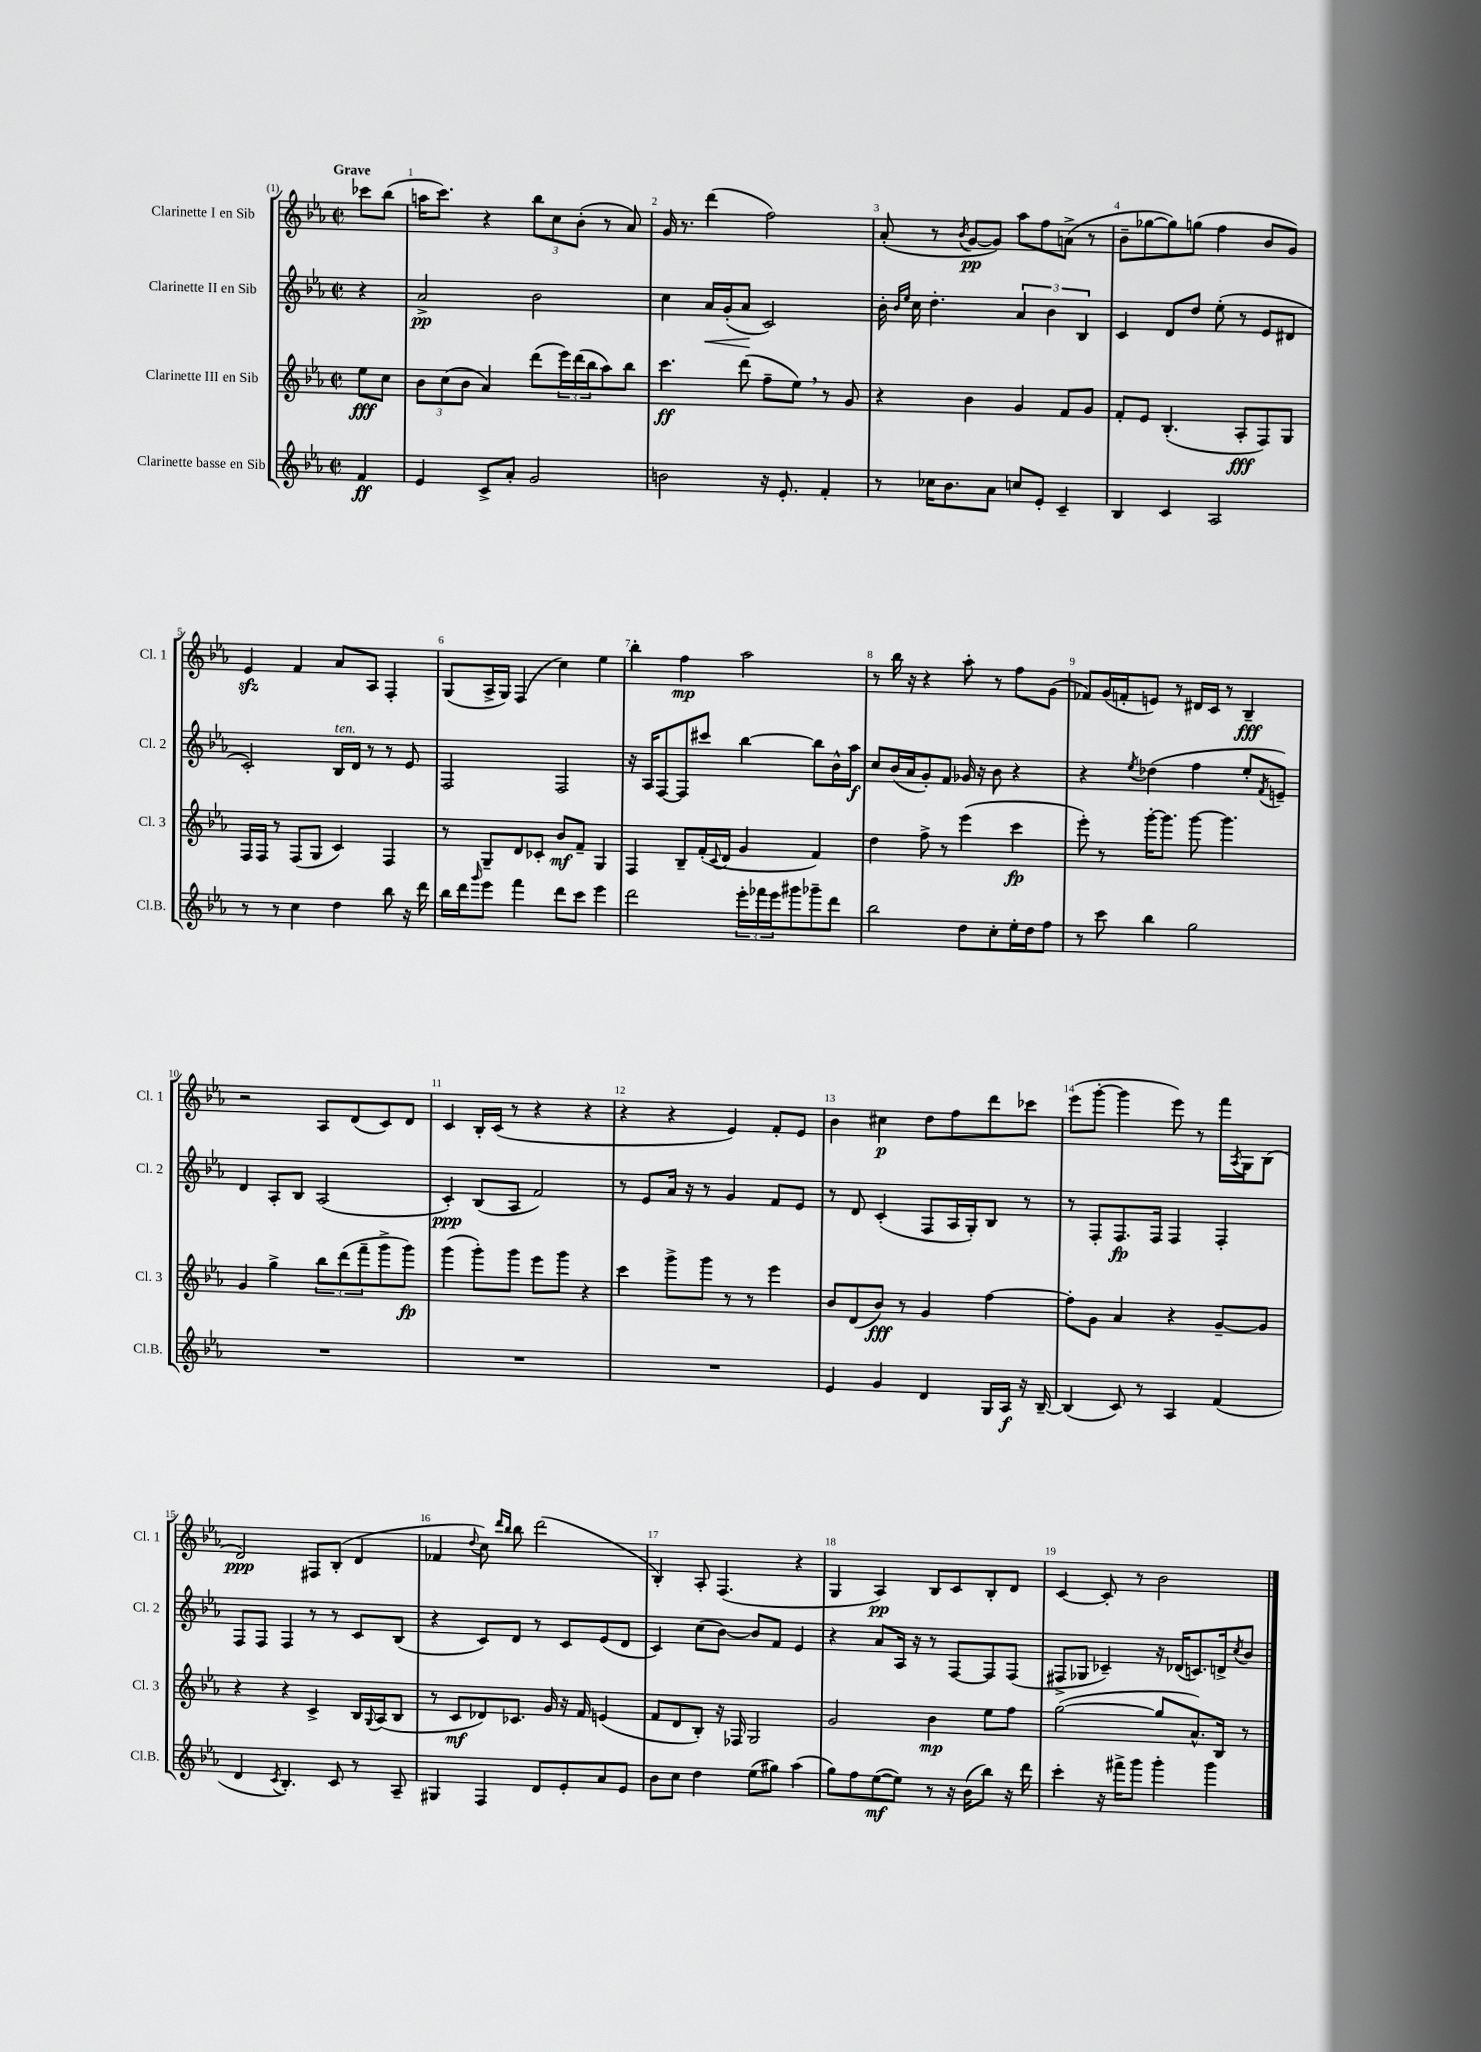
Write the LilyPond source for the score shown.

<<
\new StaffGroup <<
\new Staff = "s0" \with { instrumentName = "Clarinette I en Sib" shortInstrumentName = "Cl. 1" } {
    \clef treble \key ees \major \defaultTimeSignature \time 2/2 \partial 4 \tempo "Grave"
    ces'''8 bes''8( |
    a''16 c'''8.) r4 \tuplet 3/2 { bes''8 c''8 bes'8-.( } r8 aes'8) |
    g'16 r8. d'''4( f''2) |
    aes'8-.( r8 \acciaccatura { bes'8 } g'8~\pp g'8) aes''8 f''8 a'8->( r8 |
    bes'8-- ges''8~ ges''8) g''8( f''4 bes'8 g'8) |
    ees'4\sfz f'4 aes'8 aes8 f4-. |
    g8( aes16-> g16) f4( c''4) ees''4 |
    bes''4-. f''4\mp aes''2 |
    r8 bes''16 r16 r4 aes''8-. r8 f''8 g'8( |
    fes'8) g'16( f'16-. e'8) r8 dis'16 c'16 r8 bes4--\fff |
    r2 aes8 d'8( c'8) d'8 |
    c'4 bes16-. c'16( r8 r4 r4 |
    r4 r4 ees'4) f'8-. ees'8 |
    bes'4 cis''4\p d''8 f''8 d'''8 ces'''8 |
    ees'''8( g'''8~-. g'''4 ees'''8) r8 f'''16 \acciaccatura { aes8 } g16 bes8( |
    d'2\ppp) fis8 bes8-.( d'4 |
    fes'4 \appoggiatura { d''8 } c''8) \grace { d'''16 bes''16 } bes''8 d'''2( |
    bes4-.) aes8-. f4.( r4 |
    g4 aes4\pp) bes8 c'8 bes8-. d'8 |
    c'4~ c'8-. r8 bes'2 \bar "|." |
}
\new Staff = "s1" \with { instrumentName = "Clarinette II en Sib" shortInstrumentName = "Cl. 2" } {
    \clef treble \key ees \major \defaultTimeSignature \time 2/2 \partial 4
    r4 |
    aes'2->\pp bes'2 |
    c''4 aes'16\< g'16-.( aes'8\! c'2) |
    bes'16-. \grace { bes'16 ees''16 } c''16 d''4.-. \tuplet 3/2 { aes'4 bes'4 bes4 } |
    c'4 d'8 d''8 ees''8-.( r8 ees'8 dis'8 |
    c'2-.) bes16^\markup { \italic "ten." } d'16 r8 r8 ees'8 |
    f2 f2 |
    r16 aes16 f8~ f8 cis'''8 bes''4~ bes''8 bes'16-^ aes''16\f |
    c''8 bes'16( aes'16 g'8-.) f'8 ges'16 r16 bes'8 r4 |
    r4 \acciaccatura { ees''8 } des''4( f''4 ees''8-. \acciaccatura { f'8 } e'8--) |
    d'4 aes8-. bes8 aes2( |
    c'4-.\ppp) bes8( aes8 f'2) |
    r8 ees'8 aes'16 r16 r8 g'4 f'8 ees'8 |
    r8 d'8 c'4-.( f8 aes16 g16-.) bes8 r8 |
    r8 f8-. f8.\fp f16 f4 f4-. |
    f8 f8 f4 r8 r8 c'8 bes8( |
    r4 c'8) d'8 r8 c'8 ees'8( d'8 |
    c'4) c''8( bes'8~) bes'8 f'8 ees'4 |
    r4 aes'8 aes16 r16 r8 f8~ f8 f8( |
    fis8-> ges8 ces'4--) r16 des'16( c'8.) d'16-> \acciaccatura { c''8 } bes'8 \bar "|." |
}
\new Staff = "s2" \with { instrumentName = "Clarinette III en Sib" shortInstrumentName = "Cl. 3" } {
    \clef treble \key ees \major \defaultTimeSignature \time 2/2 \partial 4
    ees''8\fff c''8 |
    \tuplet 3/2 { bes'8 c''8( bes'8 } aes'4) d'''8( \tuplet 3/2 { ees'''16) d'''16( bes''16 } aes''8) bes''8 |
    c'''4.\ff d'''8( f''8-- ees''8) \breathe r8 g'8 |
    r4 bes'4 g'4 f'8 g'8 |
    f'8-. ees'8 bes4.-.( aes8-.\fff f8) g8 |
    f16 f16 r8 f8( g8 c'4) f4 |
    r8 g8-- d'8 ces'8-. bes'8\mf f'8-- g4 |
    f4 bes8-- f'16-.( \appoggiatura { c'8 } d'16 g'4 f'4) |
    d''4 f''8-> r8 ees'''4( c'''4\fp |
    ees'''8-.) r8 g'''16~-. g'''8. g'''8~ g'''4. |
    g'4 g''4-> \tuplet 3/2 { bes''8 d'''8( f'''8-- } g'''8-> g'''8\fp) |
    g'''4( g'''8-.) g'''8 ees'''8 g'''8 r4 |
    c'''4 g'''8-> g'''8 r8 r8 ees'''4 |
    bes'8 d'8( bes'8\fff) r8 g'4 f''4~ |
    f''8-. g'8 aes'4 r4 g'8~-- g'8 |
    r4 r4 c'4-> bes16 \appoggiatura { g8 } aes16( bes8 |
    r8 c'8\mf des'8) ces'8. g'16 r16 f'16 e'4( |
    f'8 d'8 bes8-.) r16 fes16 g2 |
    g'2 bes'4\mp ees''8 f''8 |
    g''2~( g''8 aes'8.-^) bes16 r8 \bar "|." |
}
\new Staff = "s3" \with { instrumentName = "Clarinette basse en Sib" shortInstrumentName = "Cl.B." } {
    \clef treble \key ees \major \defaultTimeSignature \time 2/2 \partial 4
    f'4\ff |
    ees'4 c'8-> aes'8-. g'2 |
    b'2 r16 ees'8.-. f'4-. |
    r8 ces''16 bes'8. aes'8 c''8 ees'8-. c'4-- |
    bes4 c'4 aes2 |
    r8 r8 c''4 d''4 bes''8 r16 d'''16 |
    bes''16 d'''16 \grace { g'''16 } ees'''8 f'''4 d'''8 c'''8 ees'''4 |
    d'''2 \tuplet 3/2 { ees'''16-. fes'''16 ees'''16 } gis'''8 ges'''8-- d'''8 |
    bes''2 d''8 c''8-. ees''16-. d''16 f''8 |
    r8 c'''8 bes''4 g''2 |
    R1 |
    R1 |
    R1 |
    ees'4 g'4 d'4 g16 aes16\f r16 bes16~-- |
    bes4( c'8) r8 aes4 f'4( |
    d'4 \acciaccatura { c'8 } bes4.-.) c'8 r8 aes8-- |
    gis4 f4 d'8 ees'8-. aes'8 ees'8 |
    bes'8 c''8 d''4 ees''8( gis''8) aes''4( |
    g''8) f''8 ees''8~\mf( ees''8) r8 r16 bes'16( bes''8) r16 d'''16 |
    c'''4-. r16 fis'''16-> g'''8 g'''4-. g'''4 \bar "|." |
}
>>
>>
\layout { \context { \Score \override BarNumber.break-visibility = ##(#f #t #t) barNumberVisibility = #all-bar-numbers-visible } }
